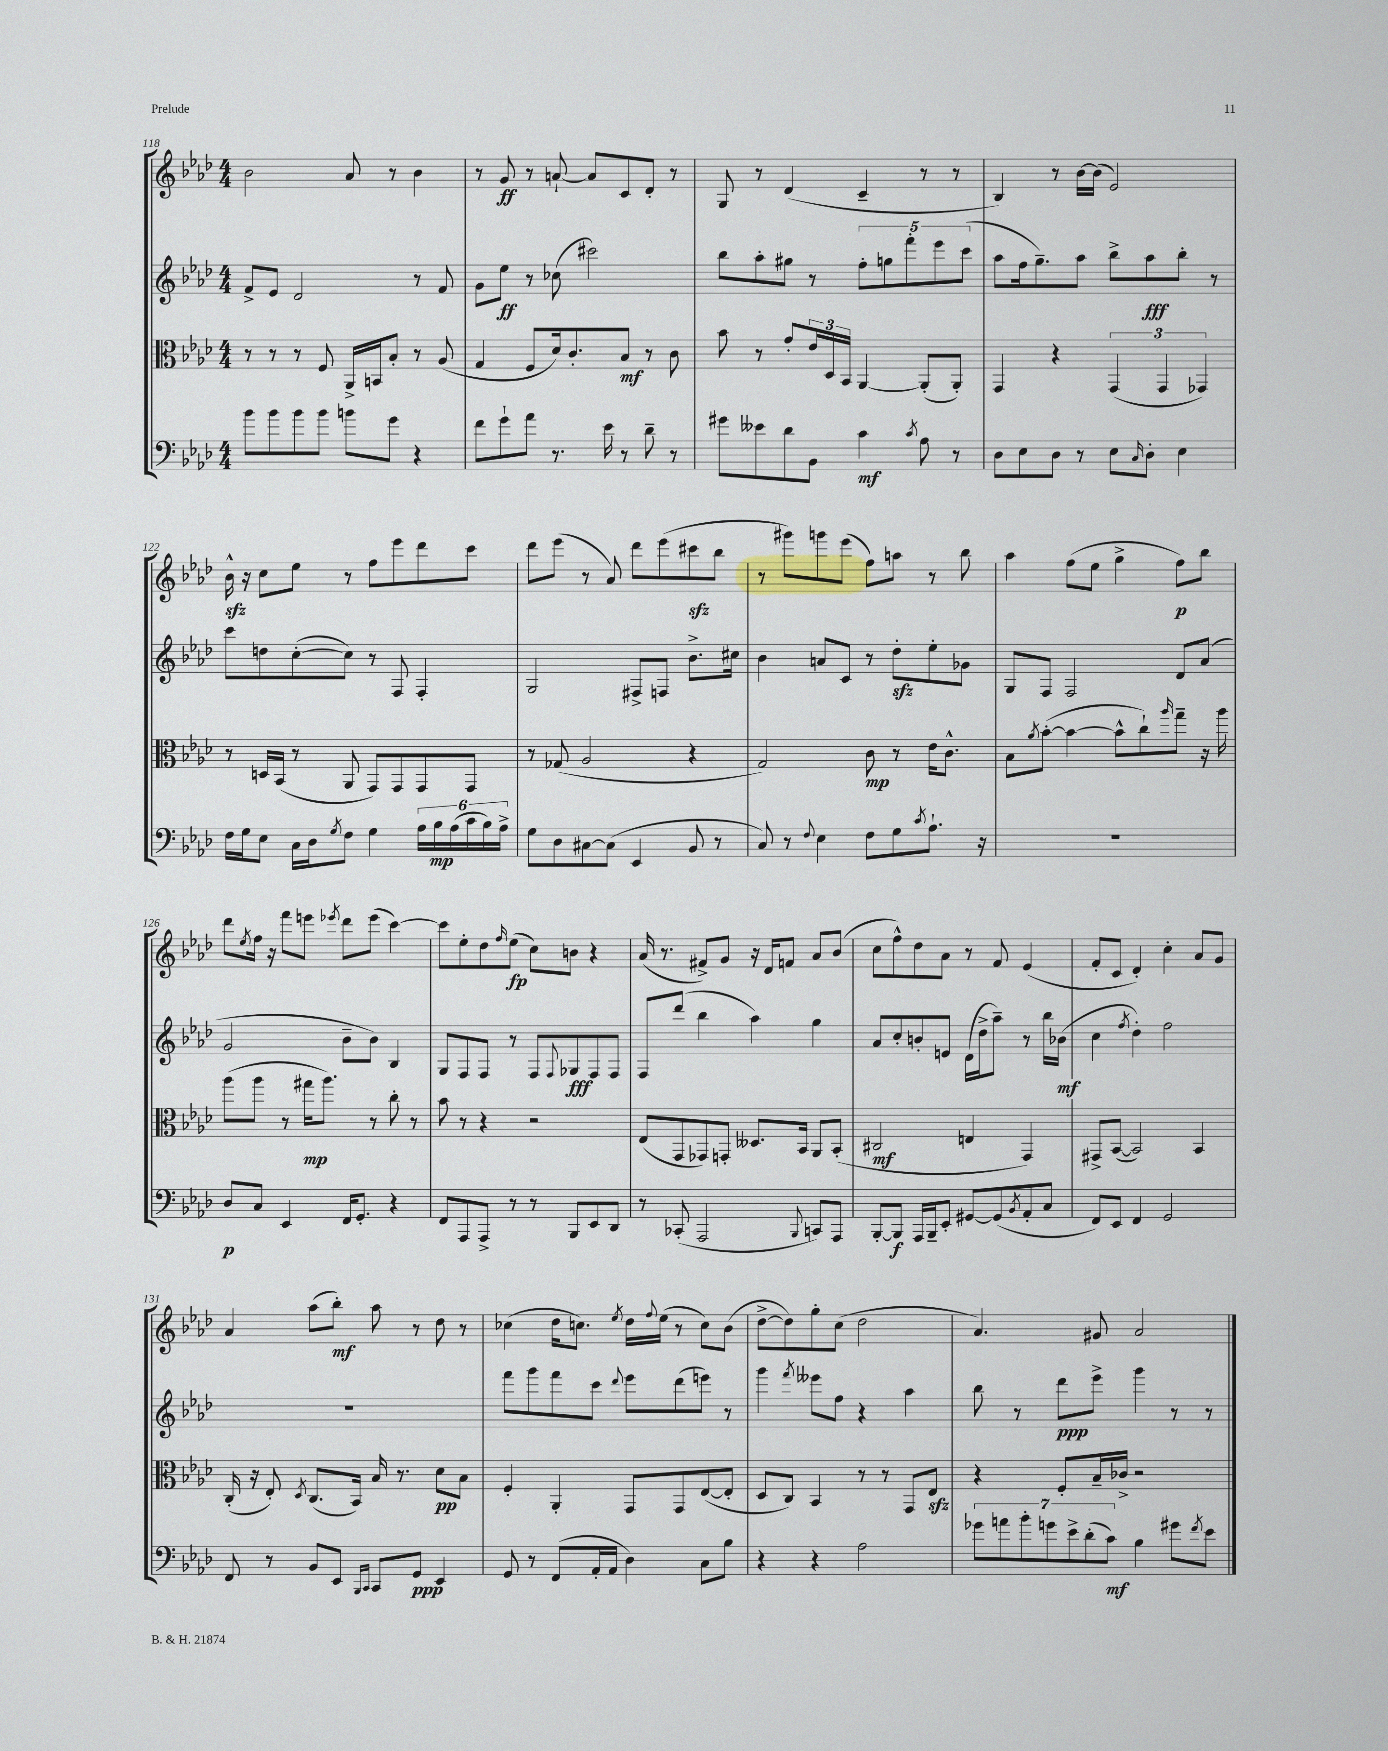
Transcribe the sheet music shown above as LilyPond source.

<<
\new StaffGroup <<
\new Staff = "s0" {
    \clef treble \key aes \major \numericTimeSignature \time 4/4
    bes'2 aes'8 r8 bes'4 |
    r8 g'8\ff r8 a'8~-! a'8 c'8 des'8-. r8 |
    g8 r8 des'4( c'4-- r8 r8 |
    bes4) r8 bes'16~ bes'16( ees'2) |
    bes'16-^\sfz r16 c''8 ees''8 r8 f''8 ees'''8 des'''8 c'''8 |
    des'''8 ees'''8( r8 aes'8) des'''8 ees'''8( cis'''8\sfz bes''8 |
    r8 gis'''8) g'''8 ees'''8( f''8) a''8 r8 bes''8 |
    aes''4 f''8( ees''8 g''4-> f''8\p) bes''8 |
    des'''8 \acciaccatura { ees''8 } f''16 r16 f'''8 e'''8 \acciaccatura { ees'''8 } des'''8 ees'''8( c'''4~) |
    c'''8 ees''8-. des''8 \grace { f''16 } ees''8\fp( c''8) b'8 r4 |
    aes'16( r8. fis'8->) g'8 r16 des'16 f'8 aes'8 bes'8( |
    c''8 f''8-^) des''8 aes'8 r8 f'8 ees'4( |
    f'8-. c'8 des'4-.) c''4-. aes'8 g'8 |
    aes'4 aes''8( bes''8-.\mf) aes''8 r8 des''8 r8 |
    ces''4( des''16 c''8.) \acciaccatura { ees''8 } des''16 \appoggiatura { f''8 } ees''16( r8 c''8) bes'8( |
    des''8~-> des''8) g''8-. c''8( des''2 |
    aes'4.) gis'8 aes'2 \bar "|." |
}
\new Staff = "s1" {
    \clef treble \key aes \major \numericTimeSignature \time 4/4
    f'8-> ees'8 des'2 r8 f'8 |
    g'8 ees''8\ff r8 ces''8( cis'''2) |
    bes''8 aes''8-. gis''8 r8 \tuplet 5/4 { f''8-. g''8 f'''8-. ees'''8 c'''8( } |
    aes''8 f''16 g''8.--) aes''8 bes''8-> aes''8\fff bes''8-. r8 |
    c'''8 d''8 c''8~-.( c''8) r8 f8 f4-. |
    g2 fis8-> f8 bes'8.-> cis''16 |
    bes'4 a'8 c'8 r8 des''8-.\sfz ees''8-. ges'8 |
    g8 f8 f2 des'8 aes'8( |
    g'2 bes'8-- bes'8) bes4 |
    g8 f8 f8 r8 f8 \appoggiatura { f8 } ges8\fff f8 f8 |
    f8 des'''8( bes''4 aes''4) g''4 |
    aes'8 c''8-. b'8-. e'8 des'16( des''16-> aes''8--) r8 bes''16 bes'16\mf( |
    c''4 \acciaccatura { f''8 } des''4-.) f''2 |
    R1 |
    f'''8 g'''8 f'''8 c'''8 \appoggiatura { des'''8 } ees'''8 des'''8( e'''8) r8 |
    g'''4 \acciaccatura { f'''8 } eeses'''8 f''8 r4 aes''4 |
    bes''8 r8 des'''8\ppp ees'''8-> g'''4 r8 r8 \bar "|." |
}
\new Staff = "s2" {
    \clef alto \key aes \major \numericTimeSignature \time 4/4
    r8 r8 r8 f8 aes,16-> b,16 bes8-. r8 aes8( |
    g4 f8 des'16) c'8.-. bes8\mf r8 c'8 |
    bes'8 r8 g'8-. \tuplet 3/2 { ees'16 des16 bes,16 } aes,4~ aes,8-.( aes,8-.) |
    g,4 r4 \tuplet 3/2 { g,4( g,4 ges,4) } |
    r8 d16 bes,16( r8 aes,8 g,8) g,8 g,8 g,8 |
    r8 ges8( aes2 r4 |
    g2) c'8\mp r8 ees'16 c'8.-^ |
    bes8 \acciaccatura { aes'8 } bes'8~-.( bes'4~ bes'8-^ c''8-!) \grace { aes''16 } g''8-- r16 aes''16 |
    aes''8( aes''8 r8 gis''16\mp aes''8.) r8 c''8-. r8 |
    bes'8 r8 r4 r2 |
    ees8( g,8 ges,8) g,8-. deses8. bes,16 aes,8 bes,8-.( |
    cis2\mf e4 g,4) |
    gis,8-> bes,8~( bes,2) bes,4 |
    c16-.( r16 ees8-.) \acciaccatura { des8 } c8.( bes,16) bes16 r8. des'8\pp bes8 |
    f4-. aes,4-. g,8 g,8 ees8~( ees8-. |
    des8 c8) bes,4 r8 r8 g,8 ees8\sfz |
    r4 f8-. bes16-- ces'16-> r2 \bar "|." |
}
\new Staff = "s3" {
    \clef bass \key aes \major \numericTimeSignature \time 4/4
    bes'8 bes'8 bes'8 bes'8 b'8 g'8 r4 |
    f'8 g'8-! aes'8 r8. ees'16 r8 des'8-- r8 |
    gis'8 eeses'8 des'8 bes,8 c'4\mf \acciaccatura { c'8 } aes8 r8 |
    des8 ees8 des8 r8 ees8 \grace { c16 } des8-. ees4 |
    f16 g16 ees8 c16 des16 \acciaccatura { g8 } f8 g4 \tuplet 6/4 { aes16 bes16\mp aes16( c'16 bes16) aes16-> } |
    g8 des8 cis8~ cis8( ees,4 bes,8 r8 |
    c8) r8 \appoggiatura { f8 } ees4 f8 g8 \acciaccatura { c'8 } aes8.-! r16 |
    R1 |
    des8\p c8 ees,4 f,16 g,8.-. r4 |
    f,8 aes,,8 aes,,8-> r8 r8 bes,,8 ees,8 des,8 |
    r8 ces,8-.( aes,,2 \appoggiatura { bes,,8 } c,8) aes,,8 |
    bes,,8~-. bes,,8\f aes,,16 bes,,16-- ees,8-. gis,8~ gis,8( \acciaccatura { bes,8 } aes,8-. c8 |
    f,8) ees,8 f,4 g,2 |
    f,8 r8 bes,8 ees,8 \grace { bes,,16 c,16 } c,8 g,8\ppp ees,4 |
    g,8 r8 f,8( aes,16-. aes,16 des4) c8 bes8 |
    r4 r4 aes2 |
    \tuplet 7/4 { ges'8 a'8 bes'8-. g'8 ees'8-> des'8-.( c'8\mf) } bes4 gis'8 \acciaccatura { f'8 } ees'8 \bar "|." |
}
>>
>>
\layout { \context { \Score currentBarNumber = #118 } }
